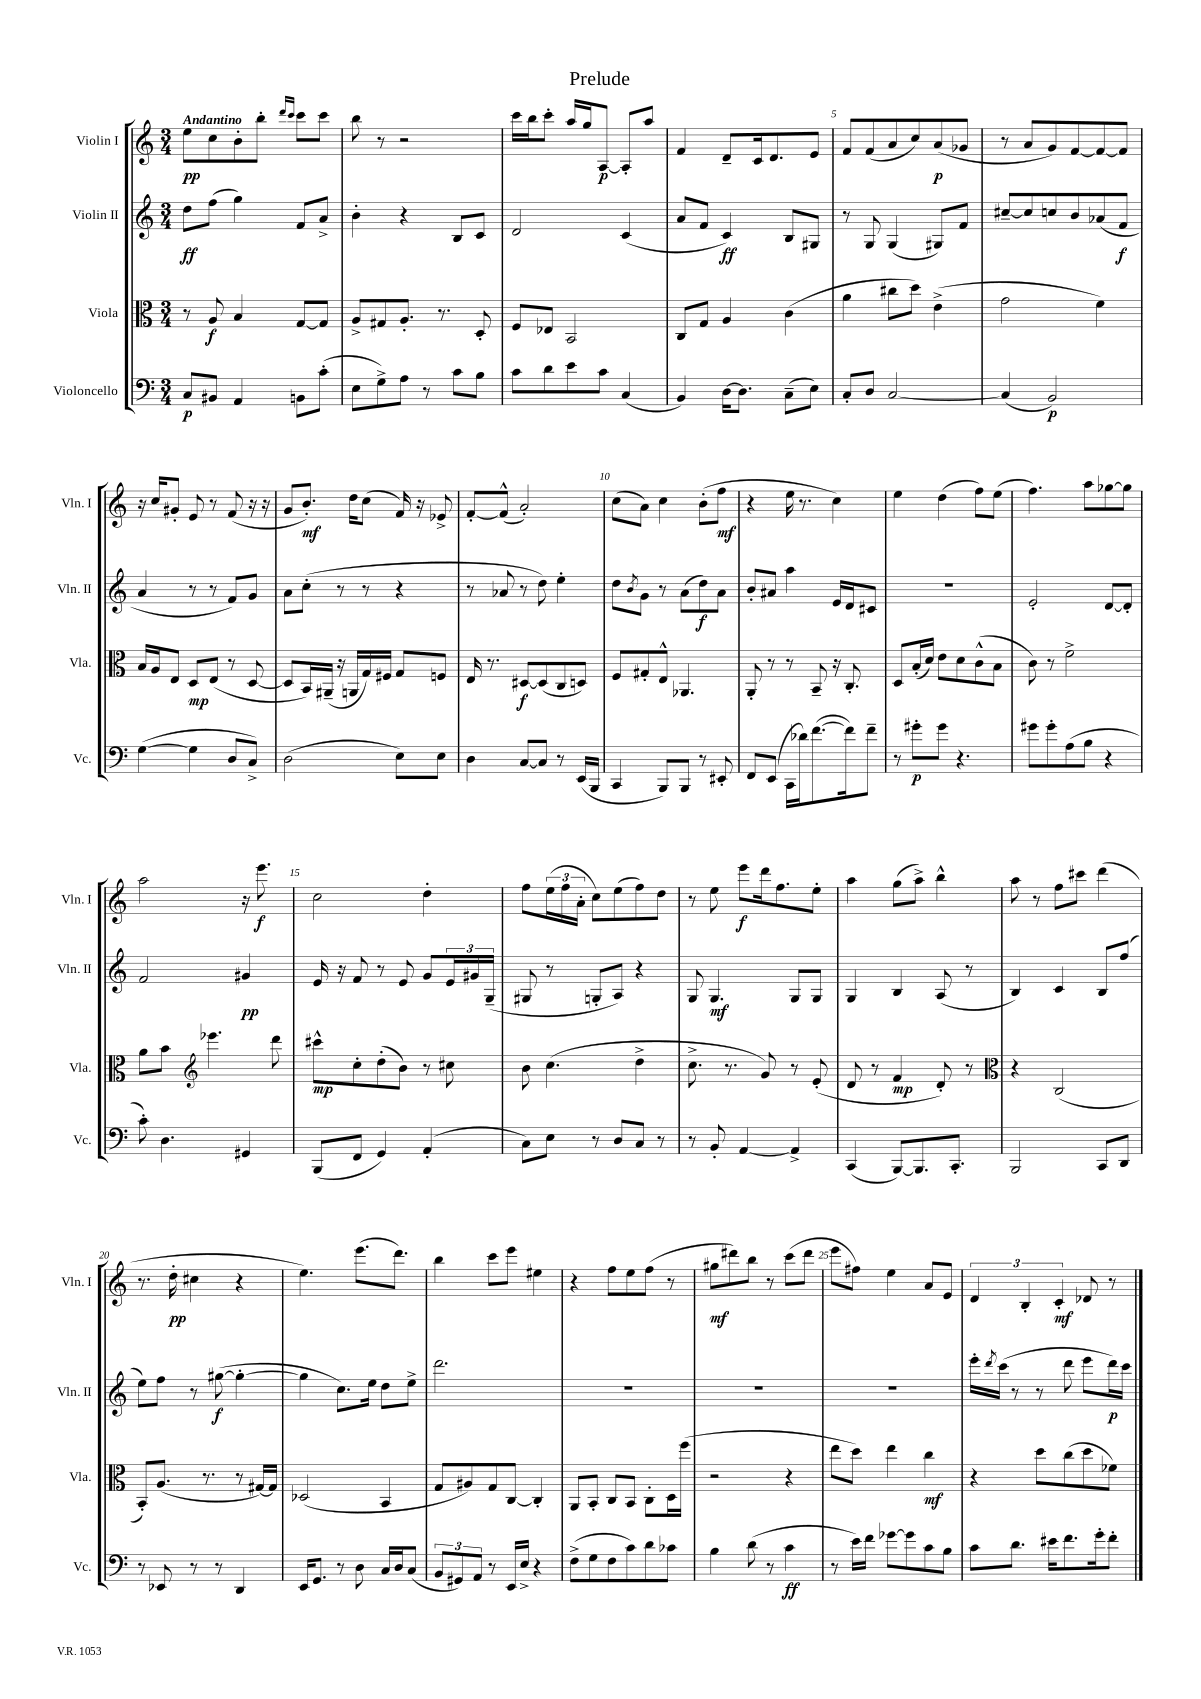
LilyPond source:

\header { title = "Prelude" }
<<
\new StaffGroup <<
\new Staff = "s0" \with { instrumentName = "Violin I" shortInstrumentName = "Vln. I" } {
    \clef treble \key c \major \numericTimeSignature \time 3/4 \tempo "Andantino"
    e''8\pp c''8 b'8-. b''8-. \grace { d'''16 c'''16 } c'''8 c'''8 |
    b''8 r8 r2 |
    c'''16 b''16 c'''8-. a''16 g''16 a8~\p a8-. a''8 |
    f'4 d'8-- c'16 d'8. e'8 |
    f'8 f'8( a'8 c''8) a'8\p( ges'8 |
    r8 a'8 g'8) f'8~ f'8~ f'8 |
    r16 c''16 gis'8-. e'8 r8 f'8( r16 r16 |
    g'8 b'8.-.\mf) d''16 c''8( f'16) r16 ees'8-> |
    f'8~-. f'8-^( a'2-.) |
    c''8( a'8) c''4 b'8-.( f''8\mf |
    r4 e''16 r8. c''4) |
    e''4 d''4( f''8) e''8( |
    f''4.) a''8 ges''8~ ges''8 |
    a''2 r16 e'''8.\f |
    c''2 d''4-. |
    f''8 \tuplet 3/2 { e''16( f''16 a'16-. } c''8) e''8( f''8) d''8 |
    r8 e''8 e'''8\f d'''16 f''8. e''8-. |
    a''4 g''8( a''8->) b''4-^ |
    a''8 r8 f''8 cis'''8 d'''4( |
    r8. d''16-.\pp cis''4 r4 |
    e''4.) e'''8.( d'''8.) |
    b''4 c'''8 e'''8 eis''4 |
    r4 f''8 e''8 f''8( r8 |
    gis''8\mf dis'''8) b''8 r8 c'''8( dis'''8 |
    e'''8 fis''8) e''4 a'8 e'8 |
    \tuplet 3/2 { d'4 b4-. c'4-.\mf } des'8 r8 \bar "|." |
}
\new Staff = "s1" \with { instrumentName = "Violin II" shortInstrumentName = "Vln. II" } {
    \clef treble \key c \major \numericTimeSignature \time 3/4
    d''8\ff f''8( g''4) f'8 a'8-> |
    b'4-. r4 b8 c'8 |
    d'2 c'4( |
    a'8 f'8 c'4\ff) b8 gis8 |
    r8 g8 g4( gis8) f'8 |
    cis''8~-- cis''8 c''8 b'8 aes'8( f'8\f |
    a'4 r8 r8 f'8) g'8 |
    a'8 c''8-.( r8 r8 r4 |
    r8 aes'8 r8 d''8) e''4-. |
    d''8 \acciaccatura { b'8 } g'8 r8 a'8( d''8\f) a'8 |
    b'8-. ais'8 a''4 e'16 d'16 cis'8 |
    R2. |
    e'2-. d'8~ d'8-. |
    f'2 gis'4\pp |
    e'16 r16 f'8 r8 e'8 g'8 \tuplet 3/2 { e'16 gis'16 g16--( } |
    gis8 r8 g8-. a8) r4 |
    g8 g4.\mf g8 g8 |
    g4 b4 a8( r8 |
    b4) c'4 b8 f''8( |
    e''8) f''8 r8 gis''8~\f( gis''4~-. |
    gis''4 c''8.) e''16 d''8 e''8-> |
    d'''2. |
    R2. |
    R2. |
    R2. |
    e'''16-. \acciaccatura { d'''8 } c'''16( r8 r8 d'''8 e'''8 d'''16\p) c'''16 \bar "|." |
}
\new Staff = "s2" \with { instrumentName = "Viola" shortInstrumentName = "Vla." } {
    \clef alto \key c \major \numericTimeSignature \time 3/4
    r8 a8\f b4 g8~ g8 |
    a8-> gis8 a8.-. r8. d8-. |
    f8 ees8 b,2 |
    c8 g8 a4 c'4( |
    a'4 cis''8 d''8) e'4->( |
    g'2 f'4) |
    b16 a16 e8 d8\mp e8( r8 d8~ |
    d8 b,16) ais,16--( r16 a,16 g16) fis16 g8 f8 |
    e16 r8. dis8~\f dis8( c8 d8) |
    f8 gis8-. e8-^ aes,4. |
    a,8-. r8 r8 b,8-- r16 c8.-. |
    d8 b16-.( d'16) e'8 d'8 c'8-^( b8 |
    c'8) r8 f'2-> |
    a'8 b'8 \clef treble ees'''4. d'''8 |
    cis'''8-^\mp c''8-. d''8-.( b'8) r8 cis''8 |
    b'8 c''4.( d''4-> |
    c''8.-> r8. g'8) r8 e'8-.( |
    d'8 r8 f'4\mp d'8-.) r8 |
    \clef alto r4 c2( |
    b,8-.) a8.( r8. r8 gis16~) gis16 |
    des2( b,4 |
    g8 ais8) g8 c8~ c4-. |
    a,8 b,8-. c8 b,8 c8-. d16 f''16( |
    r2 r4 |
    e''8 d''8) e''4 c''4\mf |
    r4 d''8 c''8( d''8 fes'8) \bar "|." |
}
\new Staff = "s3" \with { instrumentName = "Violoncello" shortInstrumentName = "Vc." } {
    \clef bass \key c \major \numericTimeSignature \time 3/4
    c8\p bis,8 a,4 b,8 c'8-.( |
    e8 g8->) a8 r8 c'8 b8 |
    c'8 d'8 e'8 c'8 c4( |
    b,4) d16~ d8. c8--( e8) |
    c8-. d8 c2~ |
    c4( b,2\p) |
    g4~( g4 d8 c8->) |
    d2( e8) e8 |
    d4 c8~ c8 r8 e,16( b,,16 |
    c,4 b,,8) b,,8 r8 eis,8-. |
    f,8 e,8( c,16 des'16) f'8.~( f'16) f'8-- |
    r8 gis'8-.\p gis'8 r4. |
    gis'8 gis'8-. a8( b8 r4 |
    c'8-.) d4. gis,4 |
    b,,8( f,8 g,4) a,4-.( |
    c8) e8 r8 d8 c8 r8 |
    r8 b,8-. a,4~ a,4-> |
    c,4( b,,8~) b,,8. c,8.-. |
    b,,2 c,8 d,8 |
    r8 ees,8 r8 r8 d,4 |
    e,16 g,8. r8 d8 c16 d16 c8( |
    \tuplet 3/2 { b,8 gis,8) a,8 } r8 e,16 e16-> r4 |
    f8->( g8 f8 c'8) d'8 ces'8 |
    b4 d'8( r8 c'4\ff |
    r8 e'16) f'16 ges'8~ ges'8 c'8 b8 |
    c'8 d'8. eis'16 f'8. g'16-. f'8-. \bar "|." |
}
>>
>>
\layout { \context { \Score \override BarNumber.break-visibility = ##(#f #t #t) barNumberVisibility = #(every-nth-bar-number-visible 5) } }
